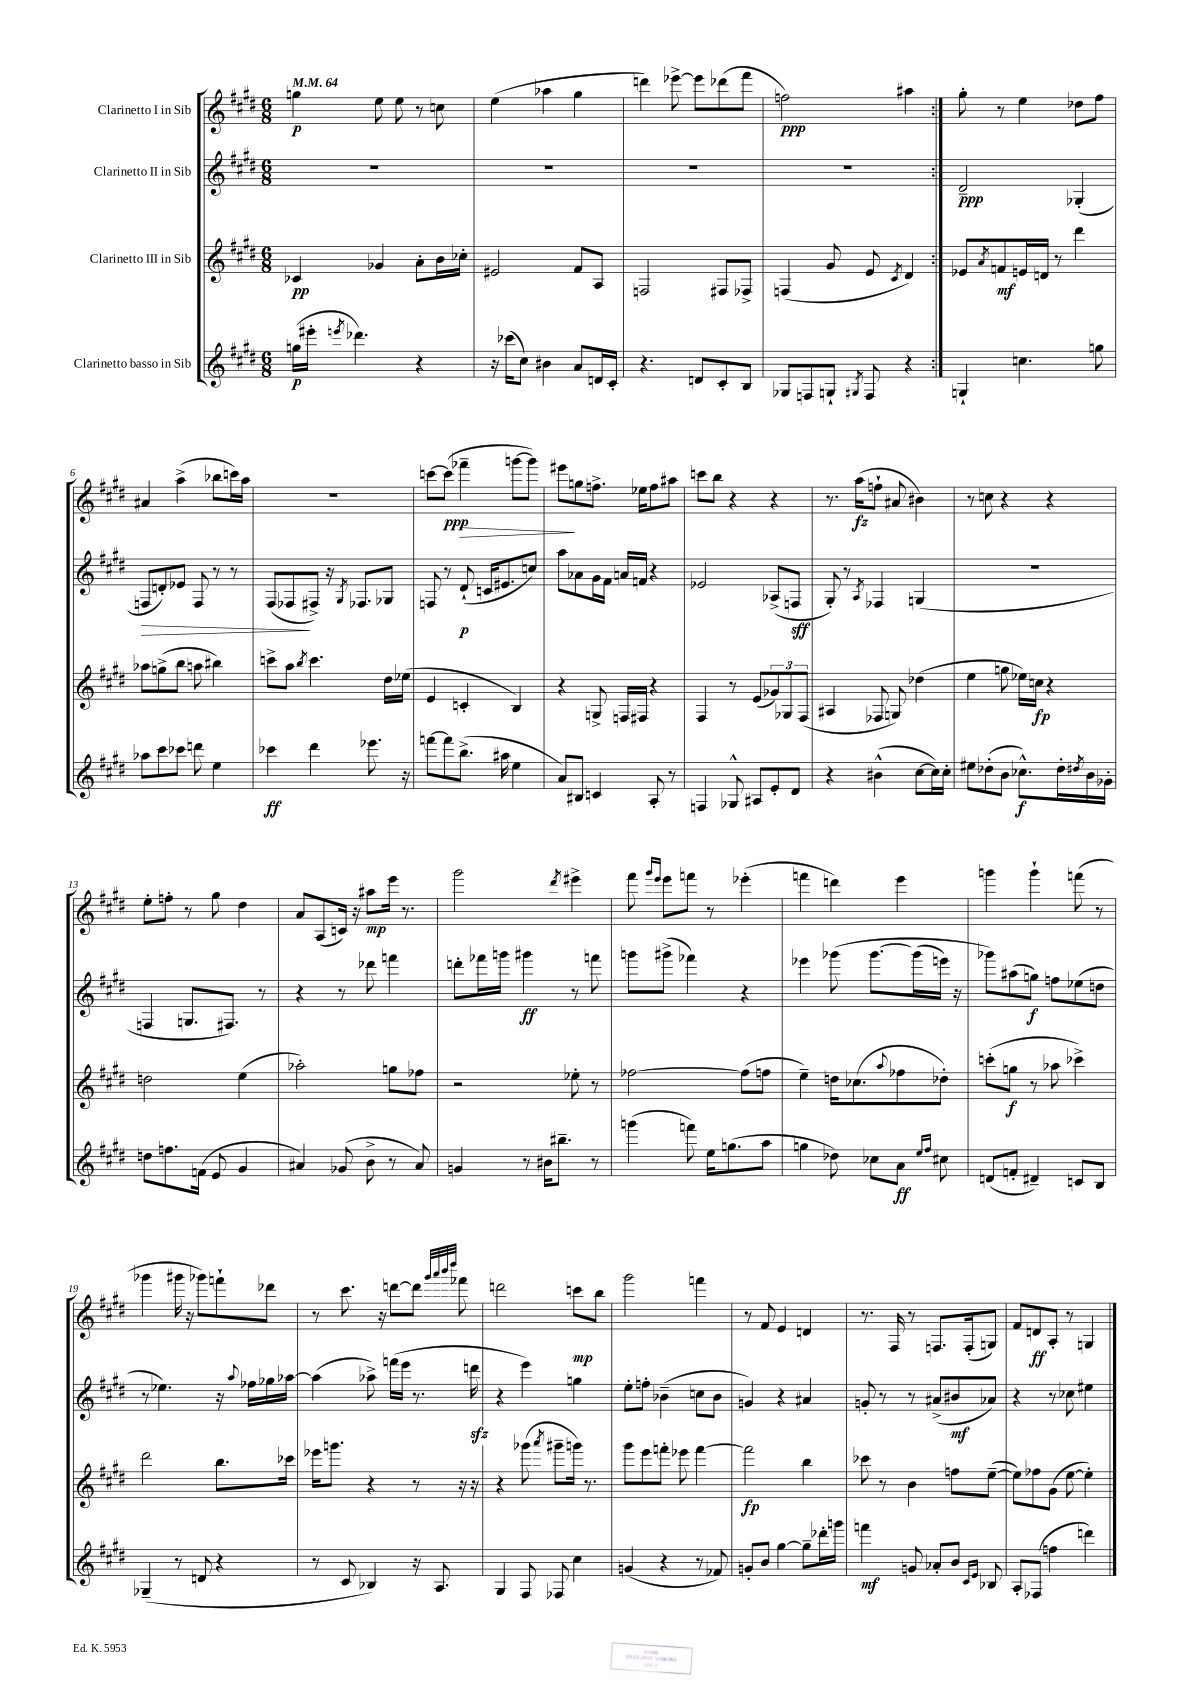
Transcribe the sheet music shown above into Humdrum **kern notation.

**kern	**kern	**kern	**kern
*staff4	*staff3	*staff2	*staff1
*clefG2	*clefG2	*clefG2	*clefG2
*k[f#c#g#d#]	*k[f#c#g#d#]	*k[f#c#g#d#]	*k[f#c#g#d#]
*M6/8	*M6/8	*M6/8	*M6/8
*MM64	*MM64	*MM64	*MM64
(16gg	4c-	2.r	4gg
16eee#'	.	.	.
8qeee	.	.	.
4.ddd-)	.	.	.
.	4g-	.	8ee
.	.	.	8ee
4r	8a'	.	8r
.	16b	.	8cc
.	16cc-'	.	.
=	=	=	=
16r	2e#	2.r	(4ee
(16ccc-	.	.	.
8cc#)	.	.	.
4b#	.	.	4aa-
8a	8f#	.	4gg#
16d	8A	.	.
16c#'	.	.	.
=	=	=	=
4.r	2F	2.r	4ddd)
.	.	.	[8eee-^
8d	.	.	8eee-]
8c#'	8F#	.	(8ddd-
8B	8F-^	.	8fff#
=	=	=	=
8G-	(4F	2.r	2ff)
8F	.	.	.
8G`	8g#	.	.
8qG#	.	.	.
8F	8e	.	.
.	8qc#	.	.
4r	4d#)	.	4aa#
=:|!	=:|!	=:|!	=:|!
4G`	8e-	2d#~	8gg#'
.	8qa	.	.
.	8f	.	8r
4.cc	16e	.	4ee
.	16d	.	.
.	8r	.	.
.	4ddd#	(4G-'	8dd-
8gg	.	.	8ff#
=	=	=	=
8aa-	8aa-	8F	4a#
8ccc#	(8gg^	8d')	.
8ccc-	8bb	8e-	(4aa^
8ddd	8aa	8F	.
4ee	4bb#)	8r	8bb-
.	.	8r	16ccc)
.	.	.	16aa
=	=	=	=
4ccc-	8ccc^	(8F#	2.r
.	8aa	8F-	.
.	8qbb	.	.
4ddd#	4.ccc	8F#^)	.
.	.	16r	.
.	.	8qG#	.
.	.	8.F-	.
8.eee-	.	.	.
.	16dd#	8G-	.
16r	(16ee-	.	.
=	=	=	=
[8fff	4e	8F	[8ccc
8fff]	.	8r	(8ccc]
(8.bb^	4c'	(8d#`	4fff-~
.	.	16c	.
16aa#	.	8.e#	.
4ee	4B)	.	[8ggg
.	.	8cc)	8ggg])
=	=	=	=
8a)	4r	8aa	8eee#
8B#	.	8a-	8gg
4c	8G^	16g#	8.ff^
.	.	16f#	.
.	16F	16a	.
.	16F#	16f	16ee-
8A'	4r	4r	8ff
8r	.	.	8aa#
=	=	=	=
4F	4F#	2e-	8ccc
.	.	.	8bb
8G-^^	8r	.	4r
8A#	(8e	.	.
8e'	12g-)	(8A-^	4r
.	12G-	.	.
8d#	.	8F	.
.	(12F#	.	.
=	=	=	=
4r	4A#	8G#')	8.r
.	.	8r	.
.	.	.	(16aa
.	.	8qA	.
(4b#^^	8F-	4F-	8ff`
.	8G)	.	8a#
[8cc#	(4dd-	(4G	4b#)
16cc#])	.	.	.
16cc#'	.	.	.
=	=	=	=
8ee#	4ee	2.r	8r
(8dd-'	.	.	8cc
8b	8gg	.	4r
8.cc-^^)	16ee-)	.	.
.	16cc	.	.
.	4r	.	4r
16dd-'	.	.	.
8qdd#	.	.	.
16b	.	.	.
16g-'	.	.	.
=	=	=	=
8dd	2dd	4F	8ee'
8.ff	.	.	8ff'
.	.	8.G	8r
(16f	.	.	.
8e	.	.	8gg#
.	.	8.F#)	.
4g#	(4ee	.	4dd#
.	.	8r	.
=	=	=	=
4a#)	2aa-')	4r	8a
.	.	.	(8A
(8g-	.	8r	16c)
.	.	.	16r
8b^	.	8ddd-	8aa#
8r	8gg	4fff	16eee
.	.	.	8.r
8a#)	8ff-	.	.
=	=	=	=
4g	2r	8ddd'	2ggg#
.	.	16fff-	.
.	.	16ggg	.
8r	.	4ggg#	.
16b#	.	.	.
8.bb#~	.	.	.
.	.	.	8qddd#
.	8ee-'	8r	4eee#^
8r	8r	8fff	.
=	=	=	=
(4ggg	[2ff-	8ggg	8fff#
.	.	.	16qqggg#
.	.	.	16qqeee
.	.	(8ggg#^	8eee
8fff)	.	4fff-)	8fff
16ee	.	.	8r
(8.gg	.	.	.
.	(8ff-]	4r	(4eee-'
8aa	8ff	.	.
=	=	=	=
4gg	4ee~)	4eee-	4fff
8dd-)	16dd	&(8ggg-	4ddd)
.	(8.cc-	.	.
8cc-	.	[8.ggg-	.
.	8qqaa	.	.
8a	8ff-	.	4eee
.	.	(16ggg-]	.
16qqee	.	.	.
16qqff#	.	.	.
8cc#	8dd-')	16eee)	.
.	.	16r	.
=	=	=	=
(8d	(8ccc'	8ggg-&)	4ggg
8f'	8gg	(8aa#	.
4d#~)	8r	8gg)	4ggg`
.	8aa-	8ff	.
8c	4ccc-^)	(8ee-	(8fff
8B	.	8dd	8r
=	=	=	=
(4G-~	2ddd#	8r	4ggg-
.	.	4.ee-)	.
8r	.	.	16ggg#
.	.	.	16r
8d	.	.	8ggg-)
4r	8.bb	16r	8fff`
.	.	8qqaa	.
.	.	16ff-	.
.	.	16gg-	8ddd-
.	16ccc-	[16aa-	.
=	=	=	=
8r	16eee-	(4aa-]	8r
.	8.ggg	.	.
8c#	.	.	8.ccc#
4B-)	4r	8aa-^)	.
.	.	.	16r
.	.	(16fff	[8ddd
.	.	16eee	.
16r	8r	8.r	8ddd]
8.A	.	.	.
.	.	.	32qqggg#
.	.	.	32qqaaa
.	.	.	32qqbbb
.	.	.	32qqdddd#
.	16r	.	8fff-
.	16r	16ddd	.
=	=	=	=
4G#	4r	4r	2ddd
8F#	(8ggg-	4eee)	.
.	8qaaa	.	.
8F-	8ggg#~	.	.
4cc#	16ggg)	4gg	8ccc
.	8.r	.	.
.	.	.	8bb
=	=	=	=
(4g	8ggg#	8ee'	2ggg#
.	8eee	8ff'	.
4r	8fff'	(4b-~	.
.	8eee-	.	.
8r	[4fff	8cc	4fff
8f-)	.	8b-	.
=	=	=	=
8g'	2fff]	4g)	8r
8b	.	.	8f#
[4gg#	.	4r	4e
8gg#~]	4bb	4a#	4d
16ddd-'	.	.	.
16ggg	.	.	.
=	=	=	=
4fff	8ccc-	8g'	8.r
.	8r	8r	.
.	.	.	16F#
8g	4b	8r	8r
8a-'	.	(8a#^	8.F
8b	8ff	8b#	.
.	.	.	(16F'
16qqc#	.	.	.
16qqe	.	.	.
8B-	([8ee~	8a-)	8G)
=	=	=	=
8A'	8ee])	4r	8f#
(8F-	8ff-	.	8d
4ff	(8g#	8r	8A'
.	[8ee	8cc-	8r
4ddd)	4ee'])	4ee#	4G
==	==	==	==
*-	*-	*-	*-
